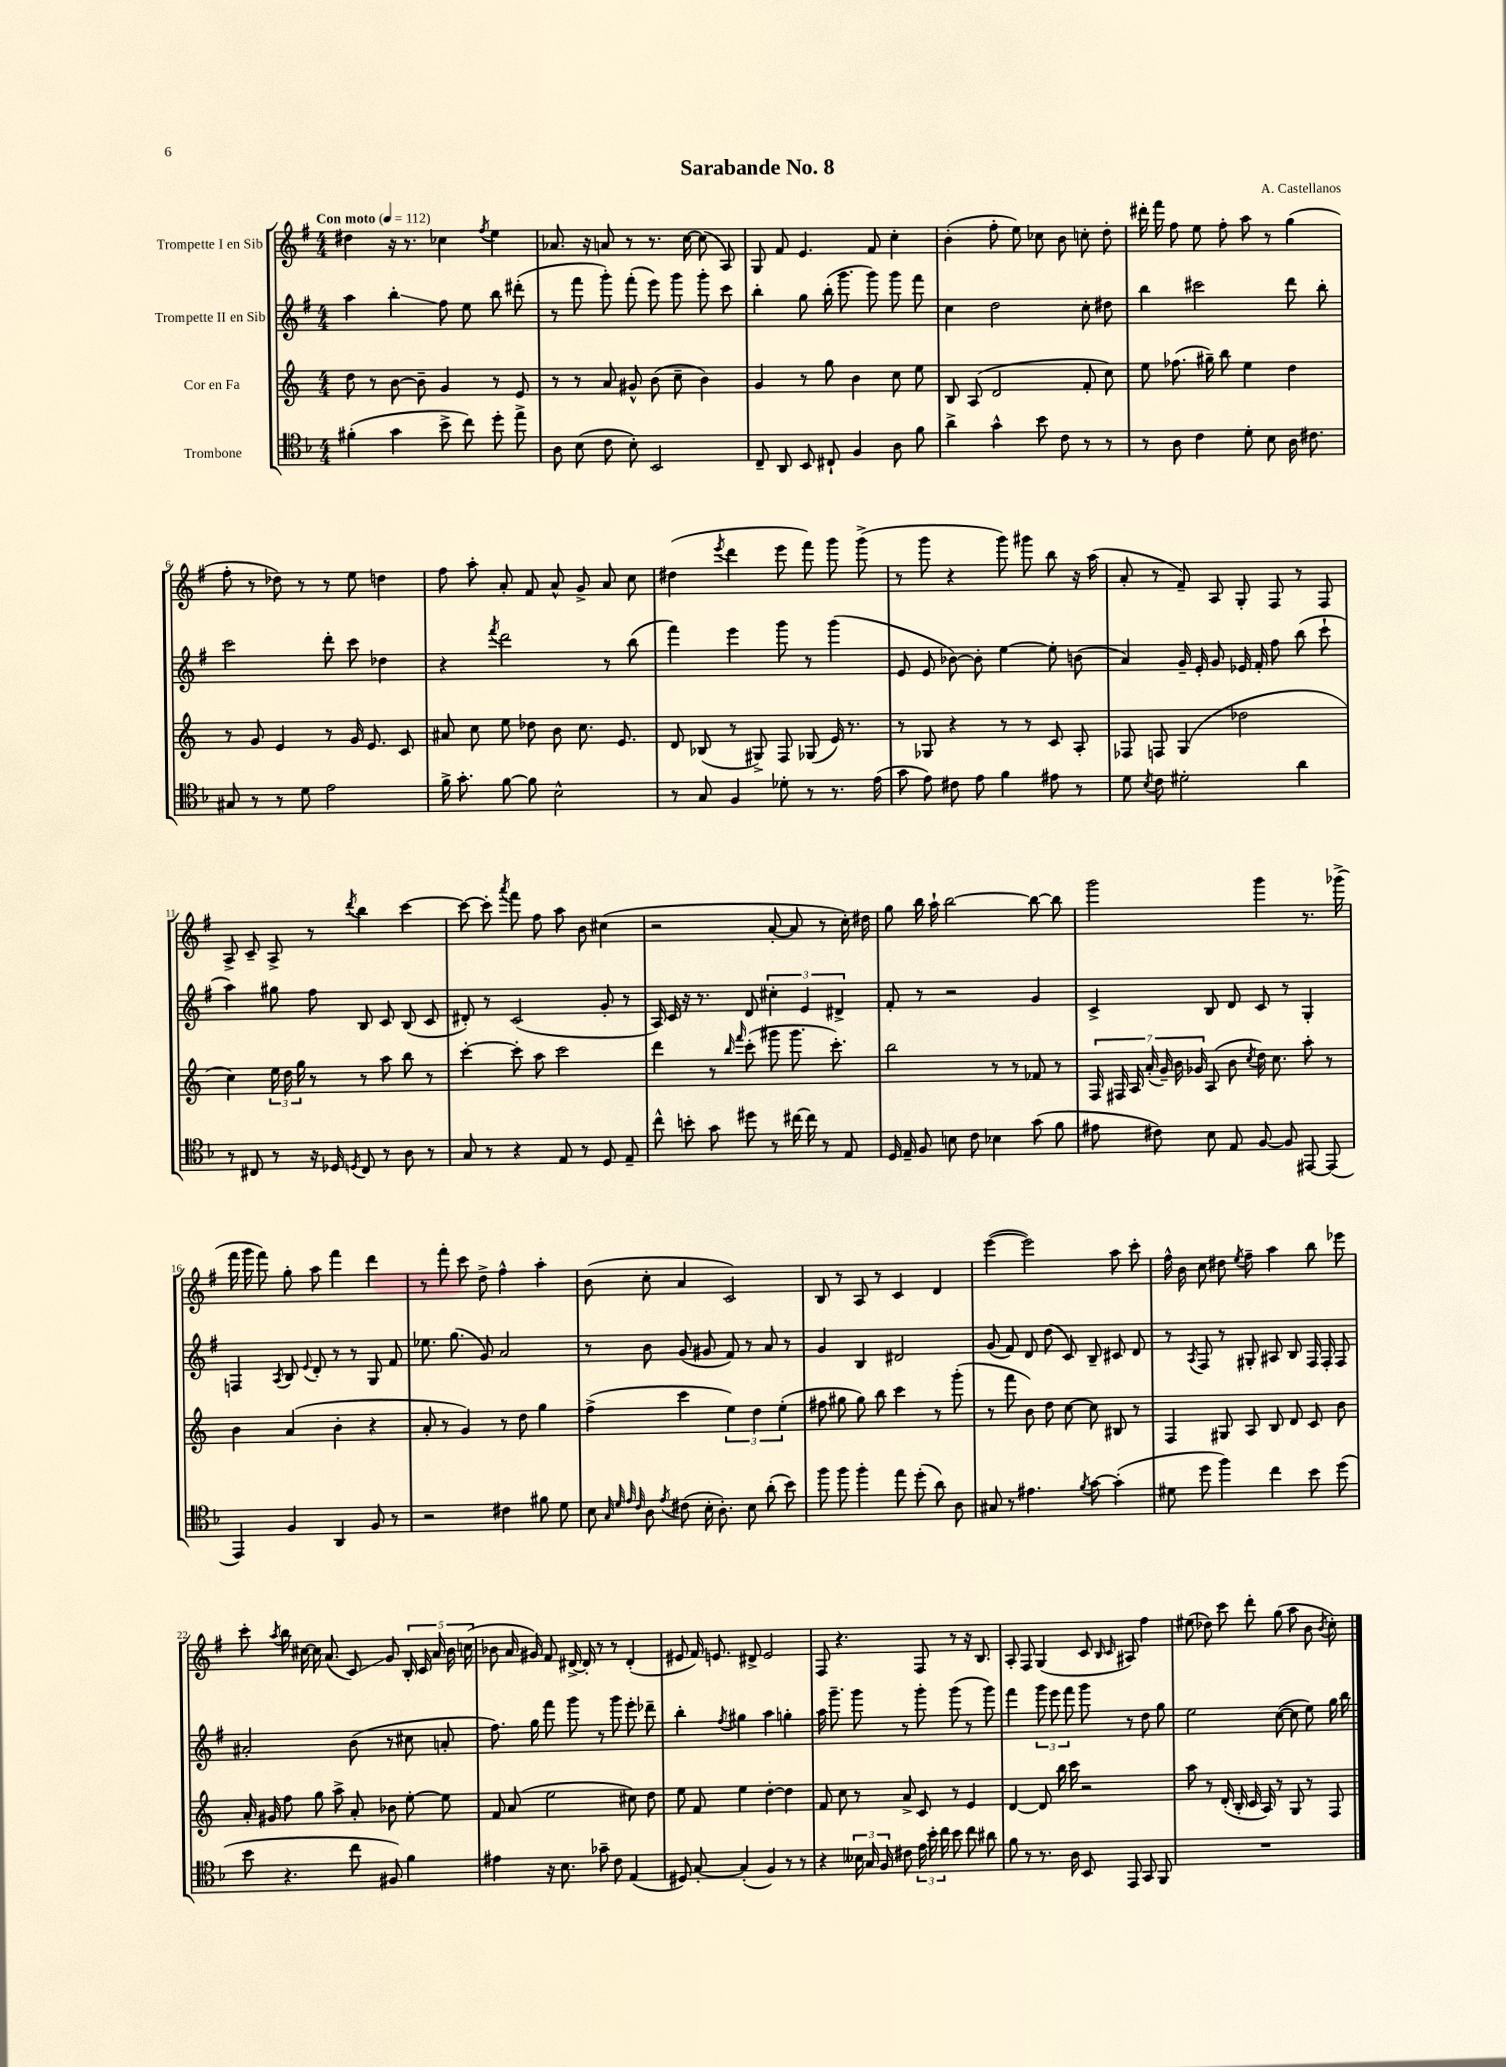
\header { title = "Sarabande No. 8" composer = "A. Castellanos" }
<<
\new StaffGroup <<
\new Staff = "s0" \with { instrumentName = "Trompette I en Sib" } {
    \clef treble \key g \major \numericTimeSignature \time 4/4 \tempo "Con moto" 4 = 112
    \autoBeamOff dis''4 r16 r8. ces''4 \acciaccatura { fis''8 } e''4 |
    aes'8. r16 a'8 r8 r8. c''16~ c''8( a8) |
    g8 fis'8 e'4. fis'8 c''4-. |
    b'4-.( fis''8-. e''8) ces''8 b'8 c''8-. d''8-. |
    dis'''16-. fis'''16 fis''8 e''8 fis''8-. a''8 r8 g''4( |
    fis''8-. r8 des''8) r8 r8 e''8 d''4 |
    fis''8 a''8-. a'8-. fis'8 a'8-^ g'8-> a'8 c''8 |
    dis''4( \acciaccatura { e'''8 } d'''4 e'''8 fis'''8) g'''8 g'''8->( |
    r8 g'''8 r4 g'''8) gis'''8 b''8 r16 a''16( |
    a'8-. r8 fis'8--) a8 g8-. fis8 r8 fis8 |
    a8-> c'8-- a8-> r8 \acciaccatura { d'''8 } b''4 c'''4~ |
    c'''8~ c'''8-. \acciaccatura { a'''8 } fis'''8 fis''8 a''8 b'8 cis''4( |
    r2 a'8~-. a'8 r8 c''16-.) dis''16 |
    g''8 b''16 a''16-! b''2~ b''8~ b''8 |
    g'''2 g'''4 r8. ges'''16->( |
    fis'''16 g'''16 fis'''8) g''8-. a''8 fis'''4 d'''4 |
    r8 fis'''8-. c'''8 d''8-> fis''4-^ a''4-. |
    b'8( c''8-. a'4 c'2) |
    b8 r8 a8 r8 c'4 d'4 |
    e'''4~( e'''2) a''8 c'''8-. |
    fis''16-^ b'16 c''8 dis''8 \acciaccatura { e''8 } fis''8-- a''4 b''8 ees'''8 |
    c'''8-. \acciaccatura { a''8 } b''16 cis''16~ cis''16 a'8.( c'8\glissando) g'8 \tuplet 5/4 { b16-. c'16 a'16 b'16 c''16( } |
    bes'8 a'16 gis'16) fis'8 dis'16~-> dis'16-. r8 r8 dis'4-.( |
    eis'8 fis'16) e'8. dis'8-> e'2 |
    fis8 r4. fis8 r8 r16 b8. |
    a8-. fis8 g4( c'8 \grace { b16 c'16 } ais8) fis''4 |
    eis''8( des''8) c'''8 d'''8-. g''8( a''8 b'8 \acciaccatura { b'8 } c''8-.) \bar "|." |
}
\new Staff = "s1" \with { instrumentName = "Trompette II en Sib" } {
    \clef treble \key g \major \numericTimeSignature \time 4/4
    \autoBeamOff a''4 b''4-.\glissando fis''8 e''8 b''8 dis'''8-.( |
    r8 fis'''8 g'''8-.) fis'''8-.( e'''8) g'''8 g'''8-. c'''8 |
    b''4-. g''8 b''16-.( g'''8. g'''8) g'''8 fis'''8 |
    c''4 d''2 c''8-. dis''8 |
    b''4 cis'''2 d'''8 b''8-. |
    c'''2 d'''8-. c'''8 des''4 |
    r4 \acciaccatura { fis'''8 } d'''2 r8 b''8( |
    fis'''4) e'''4 g'''8 r8 g'''4( |
    e'8 e'8 bes'8~) bes'8-. e''4~ e''8-. b'8( |
    a'4) g'16-- e'16-. g'8 ees'16 fis'16-. fis''8 b''8( c'''8-! |
    a''4) gis''8 fis''8 b8 c'8 b8( c'8 |
    dis'8-.) r8 c'2( g'8-. r8 |
    a16) c'16 r16 r8. d'8 \tuplet 3/2 { cis''4-. e'4 dis'4-> } |
    fis'8-. r8 r2 g'4 |
    c'4-> b8 d'8 c'8 r8 g4-. |
    f4 \acciaccatura { a8 } b8 \appoggiatura { e'8 } d'8-. r8 r8 g8 fis'8 |
    ees''8. g''8.( g'8) a'2 |
    r8 b'8 g'8( gis'8 fis'8) r8 a'8 r8 |
    g'4 b4 dis'2 |
    g'8( fis'8) d'8 d''8( c'8) b8-- cis'8 d'8 |
    r8 \acciaccatura { a8 } fis8 r8 gis8-. ais8 b8 fis16 fis16-. fis8 |
    ais'2-. b'8( r8 cis''8 a'8-. |
    fis''8.) g''16 fis'''8 g'''8 r8 g'''8 e'''8-. des'''8-- |
    b''4-. \acciaccatura { fis''8 } gis''4 a''4 g''4-. |
    a''16 g'''8.-- g'''8 r8 g'''8-. g'''8( r8 g'''8) |
    fis'''4 \tuplet 3/2 { g'''8 e'''8 fis'''8 } g'''8 r8 d''8 g''8 |
    e''2 c''8~( c''8 e''8) g''16 b''16 \bar "|." |
}
\new Staff = "s2" \with { instrumentName = "Cor en Fa" } {
    \clef treble \key c \major \numericTimeSignature \time 4/4
    \autoBeamOff d''8 r8 b'8~ b'8-- g'4 r8 e'8 |
    r8 r8 a'8 gis'8-^ b'8( c''8-- b'4) |
    g'4 r8 g''8 b'4 c''8 e''8 |
    b8 a8( d'2 f'8-. c''8) |
    e''8 fes''8.( gis''16--) b''8 e''4 d''4 |
    r8 g'8 e'4 r8 g'16 e'8. c'8 |
    ais'8 c''8 e''8 des''8 b'8 c''8. e'8. |
    d'8 bes8( r8 gis8->) f8 ges8( e'16) r8. |
    r8 ges8 r4 r8 r8 c'8 a8-. |
    fes8 f8 g4( des''2 |
    c''4) \tuplet 3/2 { e''16 d''16 g''16 } r8 r8 a''8 b''8 r8 |
    c'''4~-. c'''8-. a''8 c'''2 |
    d'''4 r8 \grace { b''16 f'''16 } c'''8-.( gis'''8 gis'''8. c'''8.-.) |
    b''2 r8 r8 fes'8 r8 |
    \tuplet 7/4 { f16 fis16 a16 a'16-.( g'16--) b'16 ges'16 } a8( b'8 \acciaccatura { c''8 } d''16) c''8. a''8-. r8 |
    b'4 a'4( b'4-. r4 |
    a'8-. r8 g'4) r8 d''8 g''4 |
    f''4->( c'''4 \tuplet 3/2 { e''4) d''4 e''4-.( } |
    fis''8 gis''8 gis''8) b''8 c'''4 r8 g'''8-.( |
    r8 f'''8 b'8) d''8 c''8~ c''8 bis8 r8 |
    f4 gis8 a8 b8 d'8 c'8 b'8 |
    a'16-. gis'16 f''8 g''8 a''8-> a'8-. bes'8 e''8~-. e''8 |
    f'8 a'8( e''2 cis''8) d''8 |
    e''8 f'8 e''4 d''4~-. d''4 |
    f'8 c''8 r8 a'8-> c'8 r8 e'4 |
    d'4~ d'8 b''16 c'''16 r2 |
    a''8 r8 d'16-.( b16-. c'16 a16) r8 g8 r8 f8 \bar "|." |
}
\new Staff = "s3" \with { instrumentName = "Trombone" } {
    \clef tenor \key f \major \numericTimeSignature \time 4/4
    \autoBeamOff fis'4-.( g'4 bes'8-> c''8) d''8-. e''8-> |
    a8 bes8( c'8 bes8-.) bes,2 |
    c8-- a,8 bes,8 cis8-! f4 a8 f'8 |
    a'4-> g'4-^ bes'8 c'8 r8 r8 |
    r8 a8 c'4 d'8-. bes8 a16 cis'8. |
    gis8 r8 r8 d'8 e'2 |
    f'16-> g'8.-. f'8~ f'8 bes2-^ |
    r8 g8 f4 des'8-. r8 r8. e'16( |
    g'8 e'8) cis'8 e'8 f'4 eis'8 r8 |
    d'8 \acciaccatura { bes8 } c'8 dis'2-. a'4 |
    r8 cis8 r8 r16 des16 \acciaccatura { d8 } cis8 r8 a8 r8 |
    g8 r8 r4 e8 r8 d8 e8-- |
    c''8-^ b'8-. g'8 dis''8 r8 cis''16~ cis''16 r8 e8 |
    d16 e16-- f8 b8 c'8 bes4 g'8( f'8 |
    eis'8 cis'8) bes8 e8 f8~ f8 eis,8~ eis,8( |
    e,4) f4 a,4 f8 r8 |
    r2 cis'4 fis'8 d'8 |
    bes8 \grace { g32 d'32 e'32 c'32 } a8 \acciaccatura { e'8 } cis'8( bes16-. a8.-.) bes8 a'8-.( bes'8) |
    f''8 f''8 f''4-. e''8 d''8-.( a'8) a8 |
    gis8 r8 eis'4. \acciaccatura { f'8 } g'8~ g'4-.( |
    dis'8 d''8 f''4) c''4 bes'8 d''8( |
    bes'8 r4. c''8 fis8) f'4 |
    eis'4 r16 bes8. ges'8-- c'8 e4( |
    dis8) g8~-. g4-.( f4) r8 r8 |
    r4 \tuplet 3/2 { beses16 g16 f16 } cis'8 \tuplet 3/2 { e'16 bes'16-. c''16 } bes'8 c''8 ais'8 |
    f'8 r8 r8. a16 bes,8 e,8 g,8 f,8 |
    R1 \bar "|." |
}
>>
>>
